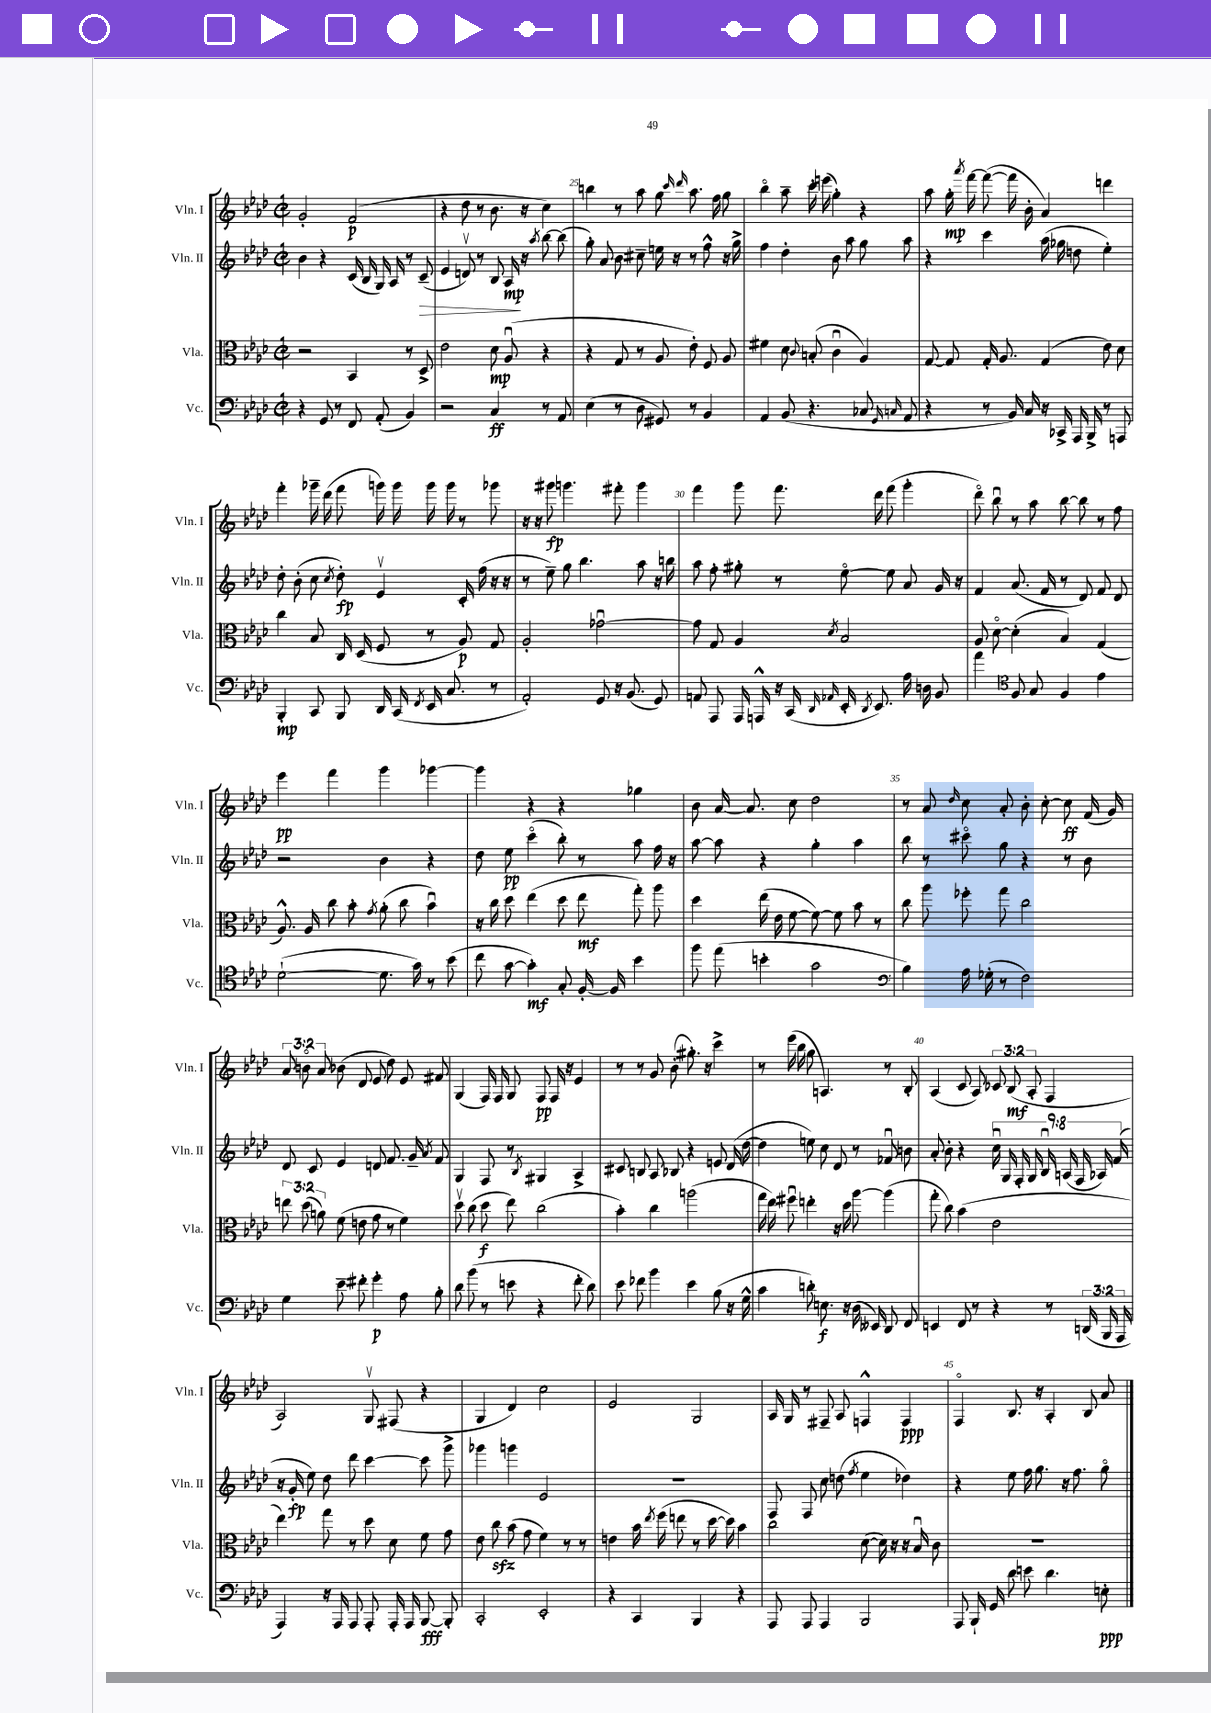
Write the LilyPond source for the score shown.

<<
\new StaffGroup <<
\new Staff = "s0" \with { instrumentName = "Vln. I" shortInstrumentName = "Vln. I" } {
    \clef treble \key aes \major \defaultTimeSignature \time 2/2 \override Staff.TupletNumber.text = #tuplet-number::calc-fraction-text
    \autoBeamOff g'2-. f'2\p( |
    r4 des''8 r8 bes'8. r16 c''4) |
    b''4 r8 aes''8 g''8 \grace { c'''16 des'''16 } aes''8. f''16 g''8 |
    bes''4\flageolet aes''8-- c'''16-. e'''16( g''4-.) r4 |
    aes''8 g''16-.\mp \acciaccatura { aes'''8 } f'''16~ f'''8~( f'''16 bes'16-. aes'4) d'''4 |
    f'''4-. ges'''16-- des'''16( f'''8 g'''16) g'''16 g'''16 g'''16 r8 ges'''8 |
    r16 r16 gis'''8\fp g'''4. fis'''8-. g'''4 |
    f'''4 g'''8 f'''8. des'''16 f'''8( g'''4-. |
    des'''8\flageolet) bes''8\downbow r8 aes''8 bes''8~ bes''8 r8 f''8 |
    ees'''4\pp f'''4 g'''4 ges'''4~ |
    ges'''4 r4 r4 ges''4 |
    bes'8 aes'16~ aes'8. c''8 des''2 |
    r8 aes'8 \grace { des''16 } c''8 aes'8-. bes'8-. c''8~-. c''8\ff f'16( g'16) |
    \tuplet 3/2 { aes'8 b'8\flageolet aes'8 } bes'8( des'8 ees'8 des''8) ees'8 fis'8 |
    g4( f16) f16 g8 f8\pp f16 r16 ees'4 |
    r8 r8 g'8 bes'8-.( gis''8.-.) r16 c'''4-> |
    r8 ees'''16( bes''16 g''8 a4.) r8 bes8-. |
    aes4( c'8 aes8) \tuplet 3/2 { ces'8 bes8\mf( aes8-. } f4 |
    aes2) g8\upbow fis8( r4 |
    g4 des'4) c''2 |
    ees'2 g2 |
    aes16 g16 r8 fis8-- aes8 f4-^ f4\ppp |
    f4\flageolet bes8. r16 aes4-. bes8 aes'8 \bar "|." |
}
\new Staff = "s1" \with { instrumentName = "Vln. II" shortInstrumentName = "Vln. II" } {
    \clef treble \key aes \major \defaultTimeSignature \time 2/2 \override Staff.TupletNumber.text = #tuplet-number::calc-fraction-text
    \autoBeamOff bes'4 r4 c'16( bes16 g16) aes16 r8 c'8--\>( |
    ees'4 d'8\upbow) r8 bes8 aes16\mp\! r16 \acciaccatura { aes''8 } bes''8~ bes''8( |
    g''8-.) aes'8 bes'8 cis''8-- e''16 r16 r8 f''8-^ r16 g''16-> |
    f''4 des''4-. bes'8 aes''8 g''8 aes''8 |
    r4 c'''4 aes''16( ges''16 d''8 ees''4-.) |
    des''8-. bes'8-.( c''8 \acciaccatura { c''8 } des''8-.\fp) ees'4\upbow c'16-. f''16( r16 r16 |
    r8 ees''8--) g''8 bes''4. aes''8 r16 b''16 |
    aes''8 f''8-. gis''8-. r8 ees''8~\flageolet ees''8 aes'8 g'16 r16 |
    f'4 aes'8.( f'16 r8 des'8) f'8 des'8 |
    r2 bes'4 r4 |
    des''8 ees''8\pp c'''4\flageolet( bes''8-.) r8 aes''8 f''16 r16 |
    aes''8~ aes''8 r4 g''4-. aes''4 |
    bes''8 r8 cis'''8\flageolet g''8 r4 r8 bes'8 |
    des'8 c'8 ees'4 d'8 f'8. g'16-- \acciaccatura { aes'8 } f'8 |
    g4 f8 r8 \acciaccatura { bes8 } gis4 aes4-> |
    cis'8 b8 aes8 bes8 r4 e'8 des'16( des''16~ |
    des''4 e''8) c''8 des'8 r8 fes'8\downbow b'8 |
    aes'8-. bes'8-. r4 \tuplet 9/8 { c''16\downbow g16 f16-. g16 bes16\downbow a16( f16 aes16) f'16( } |
    r16 g'16-.\fp ees''8) des''8 des'''8 c'''4~ c'''8 g'''8-> |
    ges'''4 g'''4 ees'2 |
    R1 |
    f8 f8 c''8 d''8( \acciaccatura { f''8 } ees''4 des''4) |
    r4 ees''8 f''16 g''8. r16 f''8. g''8\flageolet \bar "|." |
}
\new Staff = "s2" \with { instrumentName = "Vla." shortInstrumentName = "Vla." } {
    \clef alto \key aes \major \defaultTimeSignature \time 2/2 \override Staff.TupletNumber.text = #tuplet-number::calc-fraction-text
    \autoBeamOff r2 bes,4 r8 des8-> |
    ees'2 des'8\mp aes8\downbow( r4 |
    r4 g8 r8 aes8 ees'8-.) f8 aes8 |
    fis'4 des'8 \appoggiatura { c'8 } b8-.( c'4\downbow aes4) |
    g8~ g8 g16-. aes8. g4( ees'8) des'8 |
    c''4 bes8 c16 des16( f8 r8 aes8\p) g8 |
    aes2-. ges'2~\downbow |
    ges'8 g8 aes4 \acciaccatura { des'8 } bes2 |
    aes8 des'8~\flageolet des'4-.( bes4) g4( |
    aes8.-^) aes16 c''8 bes'8-. \acciaccatura { g'8 } aes'8-.( c''8 bes'4\downbow) |
    r16 c''16 des''8 ees''4( des''8 ees''8\mf g''8-.) aes''8 |
    des''4 ees''16( ees'16 f'8~ f'8~) f'8 bes'8 r8 |
    c''8 aes''8 fes''8-. g''8 c''2 |
    \tuplet 3/2 { e''8 des''8( a'8) } f'8( e'8 g'8 r8 f'4) |
    des''8\upbow c''8( des''8\f ees''8) c''2( |
    bes'4-.) c''4 a''2( |
    g''16 ees''16) fis''8\downbow e''4-. r16 des''16 aes''8~ aes''4( |
    g''8-. c''8) bes'4( ees'2 |
    ees''4) g''8 r8 des''8 des'8 f'8 g'8 |
    ees'8 c''8\sfz bes'8( g'8 f'4) r8 r8 |
    e'4 bes'16 \acciaccatura { ees''8 } f''16( e''8 r8 des''16~ des''16) bes'4 |
    c''2 des'8~( des'16) r16 r16 bes16\downbow c'8 |
    R1 \bar "|." |
}
\new Staff = "s3" \with { instrumentName = "Vc." shortInstrumentName = "Vc." } {
    \clef bass \key aes \major \defaultTimeSignature \time 2/2 \override Staff.TupletNumber.text = #tuplet-number::calc-fraction-text
    \autoBeamOff r4 g,8 r8 f,8 aes,8-.( bes,4) |
    r2 c4\ff r8 aes,8 |
    ees4( r8 des8 gis,8) r8 bes,4 |
    aes,4 bes,8( r4. ces8 \grace { g,16 c16 } aes,8 |
    r4 r8 bes,16) c16 r16 ces,16-> aes,,16 bes,,16-> r8 a,,8 |
    bes,,4-.\mp c,8 bes,,8 des,16 c,16( \acciaccatura { f,8 } ees,16 c8. r8 |
    aes,2-.) g,8 r16 bes,8.( g,8) |
    a,8 aes,,8 aes,,16 a,,16-^ r16 c,16( \grace { des,16 aes,16 } ees,16-. \acciaccatura { des,8 } ees,8.) aes16 d16 bes,8 |
    aes'4 \clef tenor f8 g8 f4 ees'4 |
    des'2~-!( des'8. g'16) r8 bes'8( |
    c''8 g'8~ g'4-.\mf) g8-. f16~-. f16 bes'4 |
    f''8 ees''8( b'4-. g'2 |
    \clef bass bes4) aes16 ges16-.( r8 f2) |
    g4 ees'8-- fis'8-. g'4-.\p aes8 bes8-. |
    des'8 bes'8( r8 e'8 r4 f'8-. des'8) |
    ees'8 fes'8 bes'4 ees'4 bes8( r16 g16-^ |
    c'4 d'8-.) e8.\f r16 des16( eeses,16) des,8 f,8 |
    e,4 f,8 r8 r4 r8 \tuplet 3/2 { d,16( bes,,16 aes,,16 } |
    aes,,4) r16 aes,,16 aes,,8 aes,,8-. aes,,16-. aes,,16 bes,,8~\fff bes,,8-. |
    c,2-. ees,2-. |
    r4 c,4 bes,,4 r4 |
    aes,,8 aes,,8 aes,,4 bes,,2 |
    aes,,8 bes,,16-! g,16 des'8 e'8 des'4. e8-.\ppp \bar "|." |
}
>>
>>
\layout { \context { \Score currentBarNumber = #23 \override BarNumber.break-visibility = ##(#f #t #t) barNumberVisibility = #(every-nth-bar-number-visible 5) } }
